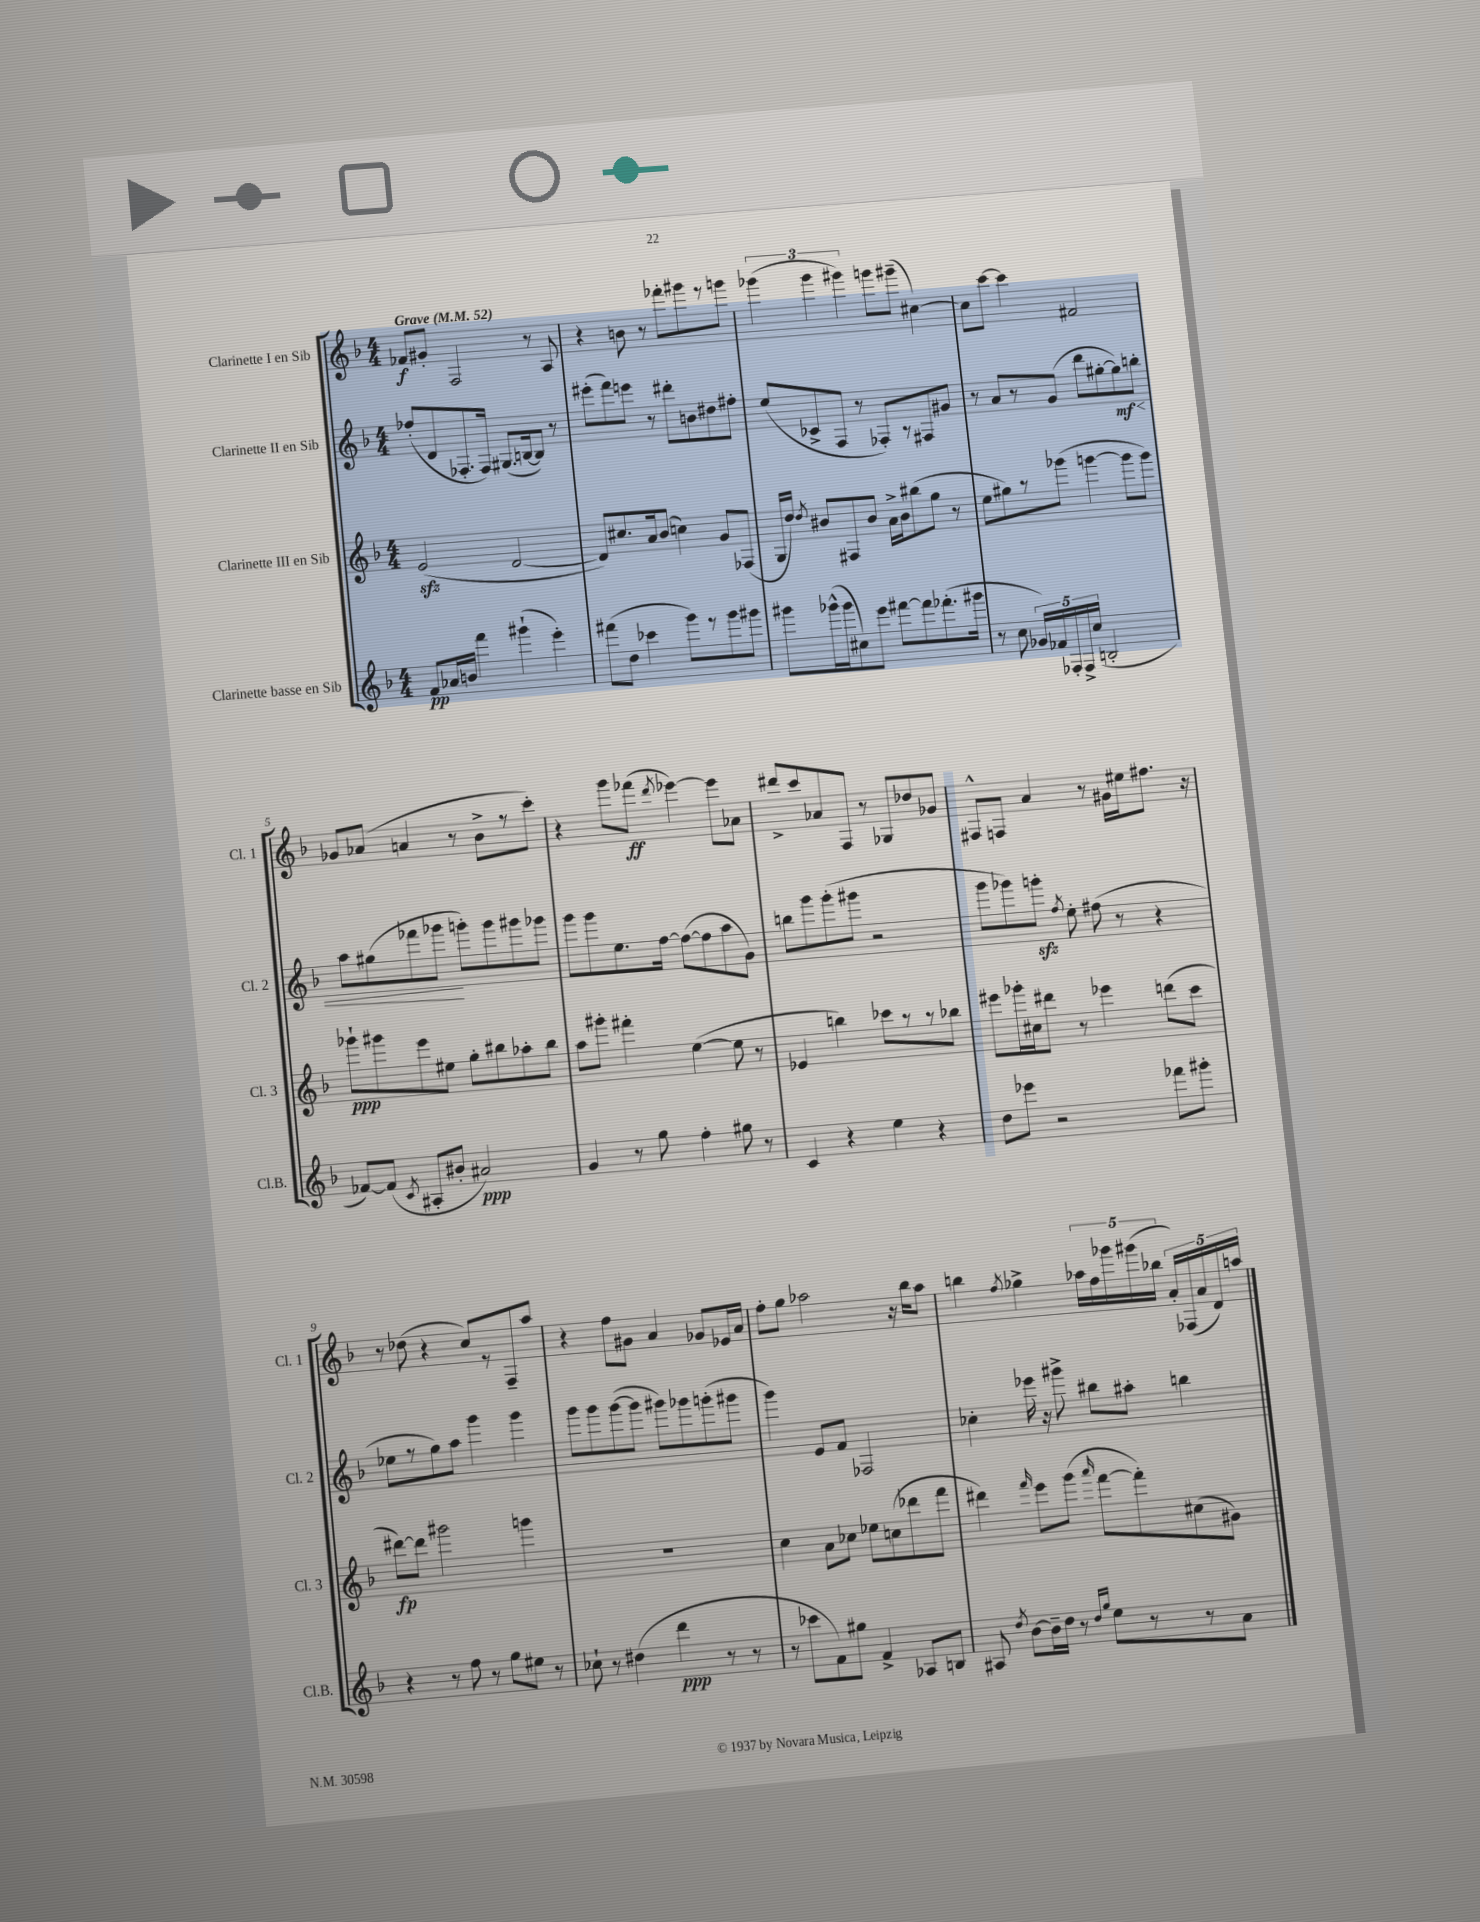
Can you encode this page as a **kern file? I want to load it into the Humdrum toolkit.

**kern	**kern	**kern	**kern
*staff4	*staff3	*staff2	*staff1
*clefG2	*clefG2	*clefG2	*clefG2
*k[b-]	*k[b-]	*k[b-]	*k[b-]
*M4/4	*M4/4	*M4/4	*M4/4
*MM52	*MM52	*MM52	*MM52
8f	(2e	(8ff-'	8f-
16a-	.	8d	8g#'
16b	.	.	.
4fff	.	8.F-'	2F
.	.	16F-)	.
(4ggg#`	[2d	(8.G#	.
.	.	[16B	.
4eee')	.	8B])	8r
.	.	8r	8A
=	=	=	=
(8fff#	8d])	(8eee#'	4r
8dd	8.cc#	8fff)	.
4ccc-	.	8eee	8b
.	16a	.	.
.	(8b-	8r	8r
8ggg)	4cc)	8ddd#'	8fff-'
8r	.	8b	8ggg#
8ggg	8g	8dd#	8r
8ggg#	(8F-	8ff#'	8ggg
=	=	=	=
8ggg#	16G	(8ee	(6ggg-
.	16dd)	.	.
.	8qdd	.	.
(16ggg-^^	8b#	8c-^	.
.	.	.	6ggg-
16ggg-	.	.	.
8cc#)	8F#	8F	.
.	.	.	6ggg#)
8eee	8b#	8r	.
[8fff#	16a^	8F-')	8ggg
.	16b#	.	.
8fff#]	(8bb#	8r	(8ggg#~
(8.fff-'	8gg	8F#	[4cc#)
.	8r	8g#	.
16ggg#	.	.	.
=	=	=	=
8r	8ee	8r	8cc#]
8cc	8gg#)	8a	[8ccc
20g-)	8r	8r	4ccc]
20f-	.	.	.
20F-'	.	.	.
.	(8ggg-	(8g	.
20F-^	.	.	.
(20cc	.	.	.
2B'	[4ggg	8ddd	2f#
.	.	[8gg#'	.
.	8ggg]	8gg#])	.
.	8ggg)	8bb'	.
=	=	=	=
[8f-)	8ggg-`	8aa	8g-
(8f-]	8ggg#	(8gg#	(8a-
8qc	.	.	.
8A#'	8eee	8fff-	4a
8b#'	8ee#	8ggg-	.
2a#)	8gg'	8ggg')	8r
.	8bb#	8ggg	8b-^
.	8aa-'	8ggg#	8r
.	8bb#	8ggg-	8ccc')
=	=	=	=
4g	8aa	8ggg	4r
.	8ggg#'	8ggg	.
8r	4fff#'	8.ee	8ggg
8gg	.	.	(8fff-
.	.	[16ff	.
.	.	.	8qddd
4ff'	([4ee	(8ff_	[4eee-)
.	.	8ff]	.
8gg#	8ee]	8aa	8eee-]
8r	8r	8g)	8a-
=	=	=	=
4c	4e-	8bb	8ddd#^
.	.	8ggg	8ccc
4r	4bb)	(8ggg'	8a-
.	.	8ggg#	8F
4ee	8ccc-	2r	8r
.	8r	.	8G-
4r	8r	.	8dd-
.	8bb-	.	8g-
=	=	=	=
8dd	8eee#	8ggg	8F#^^
8eee-	16ggg-'	8ggg-)	8F
.	16cc#	.	.
2r	8ddd#	8ggg'	4a
.	.	8qff	.
.	8r	8ee'	.
.	4eee-	(8ff#	8r
.	.	8r	16g#
.	.	.	16ee#
8fff-	(8ddd	4r	8.ff#
8ggg#'	8ccc	.	.
.	.	.	16r
=	=	=	=
4r	[8ddd#)	8ee-	8r
.	8ddd#]	8r	(8dd-
8r	2ggg#	8gg)	4r
8ff	.	8aa	.
8r	.	4ggg	8cc)
8gg	.	.	8r
8ee#	4ggg	4ggg	8F~
8r	.	.	8aa
=	=	=	=
8cc-`	1r	8ggg	4r
8r	.	8ggg	.
(4dd#	.	([8ggg	8ff
.	.	8ggg]	8g#
4ddd	.	8ggg#)	4a
.	.	8ggg-	.
8r	.	(8ggg'	8g-
8r	.	8ggg#	16e-
.	.	.	16a
=	=	=	=
8r	4cc	4ggg)	8ff'
8ccc-	.	.	8gg
8f)	8a	8e	2aa-
8gg#	8cc-	8f	.
4f^	8ee-	2F-	.
.	(8cc	.	.
8A-	8ddd-	.	16r
.	.	.	16bb-
8B	8fff	.	8aa-
=	=	=	=
8A#	4ddd#)	4cc-'	4bb
8qdd	.	.	.
[8b-	.	.	.
.	16qqfff	.	8qff
16b-~]	8eee	16eee-	4gg-^
16dd	.	16r	.
8r	(8ggg	8ggg#^	.
16qqdd	.	.	.
16qqgg	16qqaaa	.	.
8ee	[8fff	8bb#	20aa-
.	.	.	20ff
.	.	.	20ggg-
8r	8fff'])	8aa#'	.
.	.	.	(20ggg#
.	.	.	20bb-
8r	(8cc#	4bb	20a')
.	.	.	(20F-
.	.	.	20a
8a	8g#)	.	.
.	.	.	20d)
.	.	.	20aa
==	==	==	==
*-	*-	*-	*-
